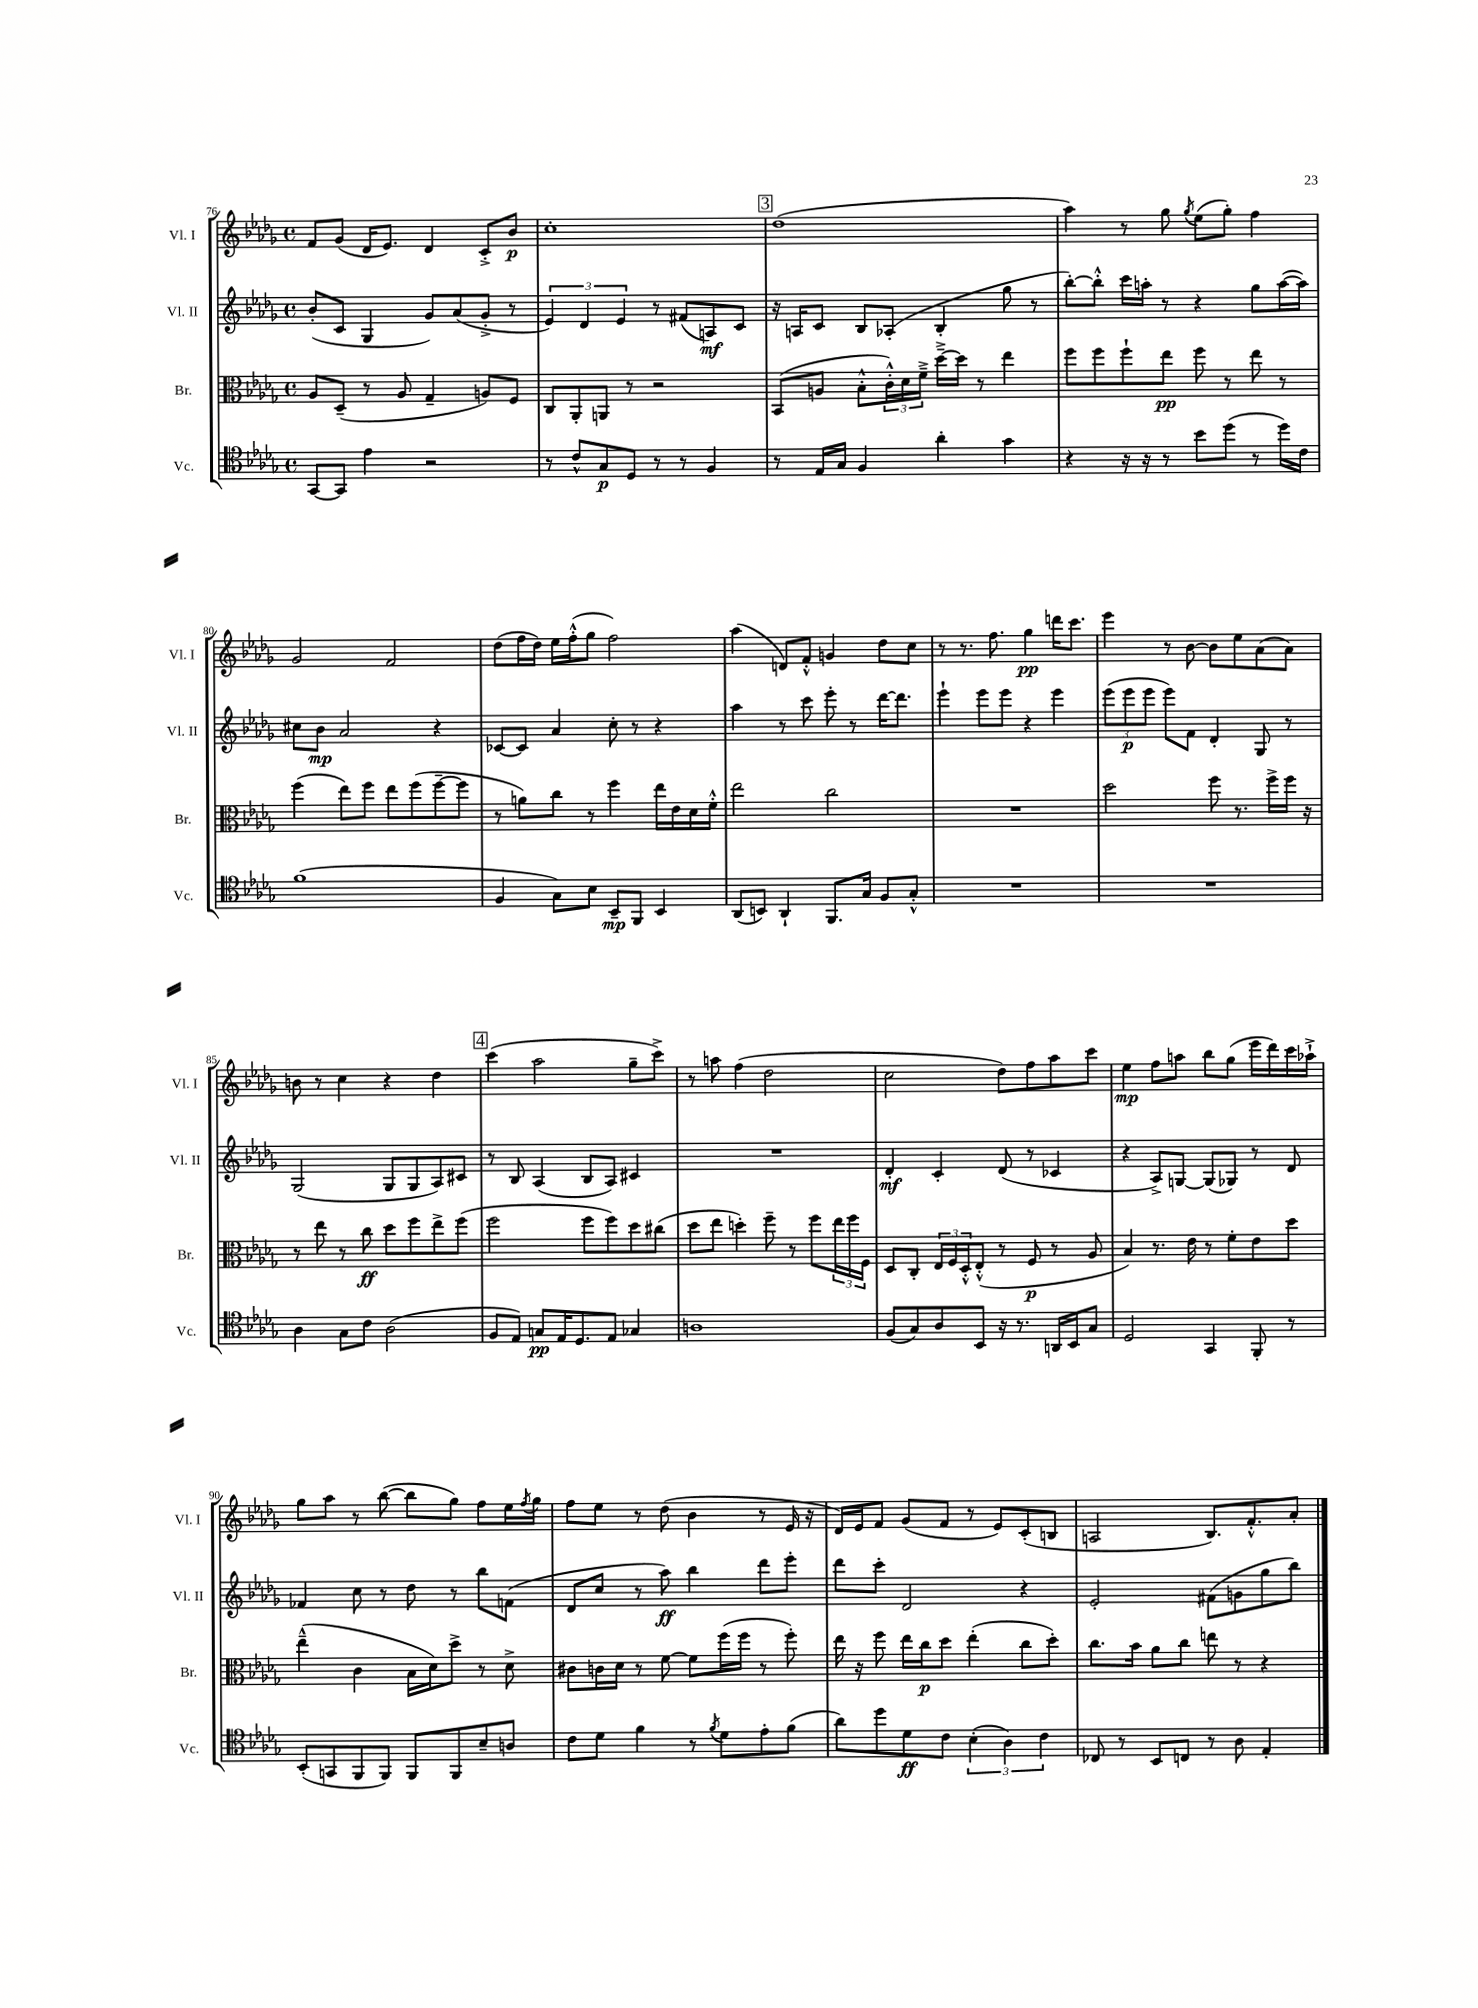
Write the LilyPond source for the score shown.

<<
\new StaffGroup <<
\new Staff = "s0" \with { instrumentName = "Vl. I" shortInstrumentName = "Vl. I" } {
    \clef treble \key des \major \defaultTimeSignature \time 4/4
    f'8 ges'8( des'16 ees'8.) des'4 c'8-.-> bes'8\p |
    c''1-. |
    \mark \markup { \box "3" } des''1( |
    aes''4) r8 ges''8 \acciaccatura { ges''8 } ees''8( ges''8-.) f''4 |
    ges'2 f'2 |
    des''8( f''16 des''16) ees''16 f''16-.-^( ges''8 f''2) |
    aes''4( d'8) f'8-.-^ g'4 des''8 c''8 |
    r8 r8. f''8. ges''4\pp d'''16 c'''8. |
    ees'''4 r8 bes'8~ bes'8 ees''8 aes'8( aes'8) |
    b'8 r8 c''4 r4 des''4 |
    \mark \markup { \box "4" } c'''4( aes''2 ges''8-- c'''8->) |
    r8 a''8 f''4( des''2 |
    c''2 des''8) f''8 aes''8 c'''8 |
    ees''4\mp f''8 a''8 bes''8 ges''8( ees'''16 des'''16) c'''16 aes''16-!-> |
    ges''8 aes''8 r8 bes''8~( bes''8 ges''8) f''8 ees''16 \acciaccatura { f''8 } ges''16 |
    f''8 ees''8 r8 des''8( bes'4 r8 ees'16 r16 |
    des'16) ees'16 f'8 ges'8( f'8 r8 ees'8) c'8-.( b8 |
    a2 bes8.) f'8.-.-^ aes'8-. \bar "|." |
}
\new Staff = "s1" \with { instrumentName = "Vl. II" shortInstrumentName = "Vl. II" } {
    \clef treble \key des \major \defaultTimeSignature \time 4/4
    bes'8-.( c'8 ges4 ges'8) aes'8( ges'8-.-> r8 |
    \tuplet 3/2 { ees'4) des'4 ees'4 } r8 fis'8( a8\mf) c'8 |
    \mark \markup { \box "3" } r16 a16 c'8 bes8 aes8-.( bes4-. ges''8 r8 |
    bes''8~-.) bes''8-.-^ c'''16 a''16-. r8 r4 ges''8 a''16~( a''16) |
    cis''8 bes'8\mp aes'2 r4 |
    ces'8~ ces'8 aes'4 c''8-. r8 r4 |
    aes''4 r8 c'''8 ees'''8-. r8 des'''16~ des'''8. |
    ees'''4-! ees'''8 ees'''8 r4 ees'''4 |
    \tuplet 3/2 { ees'''8( ees'''8\p ees'''8 } ees'''8) f'8 des'4-. ges8 r8 |
    ges2( ges8 ges8 aes8) cis'8 |
    \mark \markup { \box "4" } r8 bes8 aes4( bes8 aes8) cis'4 |
    R1 |
    des'4-.\mf c'4-. des'8( r8 ces'4 |
    r4 aes8->) g8~ g8( ges8) r8 des'8 |
    fes'4 c''8 r8 des''8 r8 bes''8 f'8( |
    des'8 c''8 r8 aes''8\ff) bes''4 des'''8 ees'''8-. |
    des'''8 c'''8-. des'2 r4 |
    ees'2-. fis'8( g'8 ges''8 bes''8) \bar "|." |
}
\new Staff = "s2" \with { instrumentName = "Br." shortInstrumentName = "Br." } {
    \clef alto \key des \major \defaultTimeSignature \time 4/4
    aes8 des8--( r8 aes8 ges4-- a8) f8 |
    c8 aes,8-. a,8 r8 r2 |
    \mark \markup { \box "3" } bes,8( a8 bes8-.-^ \tuplet 3/2 { c'16-.-^) des'16 f'16---> } des''16~---> des''16 r8 ees''4 |
    f''8 f''8 f''8-! ees''8\pp f''8 r8 ees''8 r8 |
    f''4( ees''8) f''8 ees''8 f''8( f''8~-- f''8 |
    r8 a'8) c''8 r8 f''4 ees''16 ees'16 des'16 f'16-.-^ |
    ees''2 c''2 |
    R1 |
    des''2 f''8 r8. f''16-> f''16 r16 |
    r8 ees''8 r8 c''8\ff des''8 f''8 ees''8-> f''8( |
    \mark \markup { \box "4" } f''2 f''8 f''8) des''8 cis''8( |
    des''8 ees''8 d''4-.) f''8-- r8 f''8 \tuplet 3/2 { ees''16 f''16 f16 } |
    des8 c8-. \tuplet 3/2 { ees16 f16 des16-.-^ } ees8-.-^( r8 f8\p r8 aes8 |
    bes4) r8. ees'16 r8 f'8-. ees'8 des''8 |
    ees''4---^( c'4 bes16 des'16) des''8-> r8 des'8-> |
    cis'8 c'16 des'16 r8 f'8~ f'8 f''16( f''16 r8 f''8-.) |
    ees''16 r16 f''8 ees''16 c''16\p des''8 ees''4-.( c''8 des''8-.) |
    c''8. bes'16 aes'8 c''8 e''8 r8 r4 \bar "|." |
}
\new Staff = "s3" \with { instrumentName = "Vc." shortInstrumentName = "Vc." } {
    \clef tenor \key des \major \defaultTimeSignature \time 4/4
    ges,8~ ges,8 ees'4 r2 |
    r8 c'8-^ ges8\p des8 r8 r8 f4 |
    \mark \markup { \box "3" } r8 ees16 ges16 f4 aes'4-. ges'4 |
    r4 r16 r16 r8 bes'8 des''8( r8 des''16) c'16 |
    f'1( |
    f4 ges8) bes8 bes,8--\mp f,8 bes,4 |
    aes,8( b,8) aes,4-! f,8. ges16 f8 ges8-.-^ |
    R1 |
    R1 |
    aes4 ges8 c'8 aes2( |
    \mark \markup { \box "4" } f8 ees8) g8\pp ees16 des8. ees8 ges4 |
    a1 |
    f8( ges8) aes8 bes,8 r16 r8. a,16 bes,16 ges8 |
    des2 ges,4 f,8-. r8 |
    bes,8-.( g,8 f,8 f,8) f,8 f,8 bes8-- a8 |
    c'8 des'8 f'4 r8 \acciaccatura { f'8 } des'8 ees'8-. f'8( |
    aes'8) des''8 des'8\ff c'8 \tuplet 3/2 { bes4-.( aes4) c'4 } |
    ces8 r8 bes,8 c8 r8 aes8 ees4-. \bar "|." |
}
>>
>>
\layout { \context { \Score currentBarNumber = #76 } }
